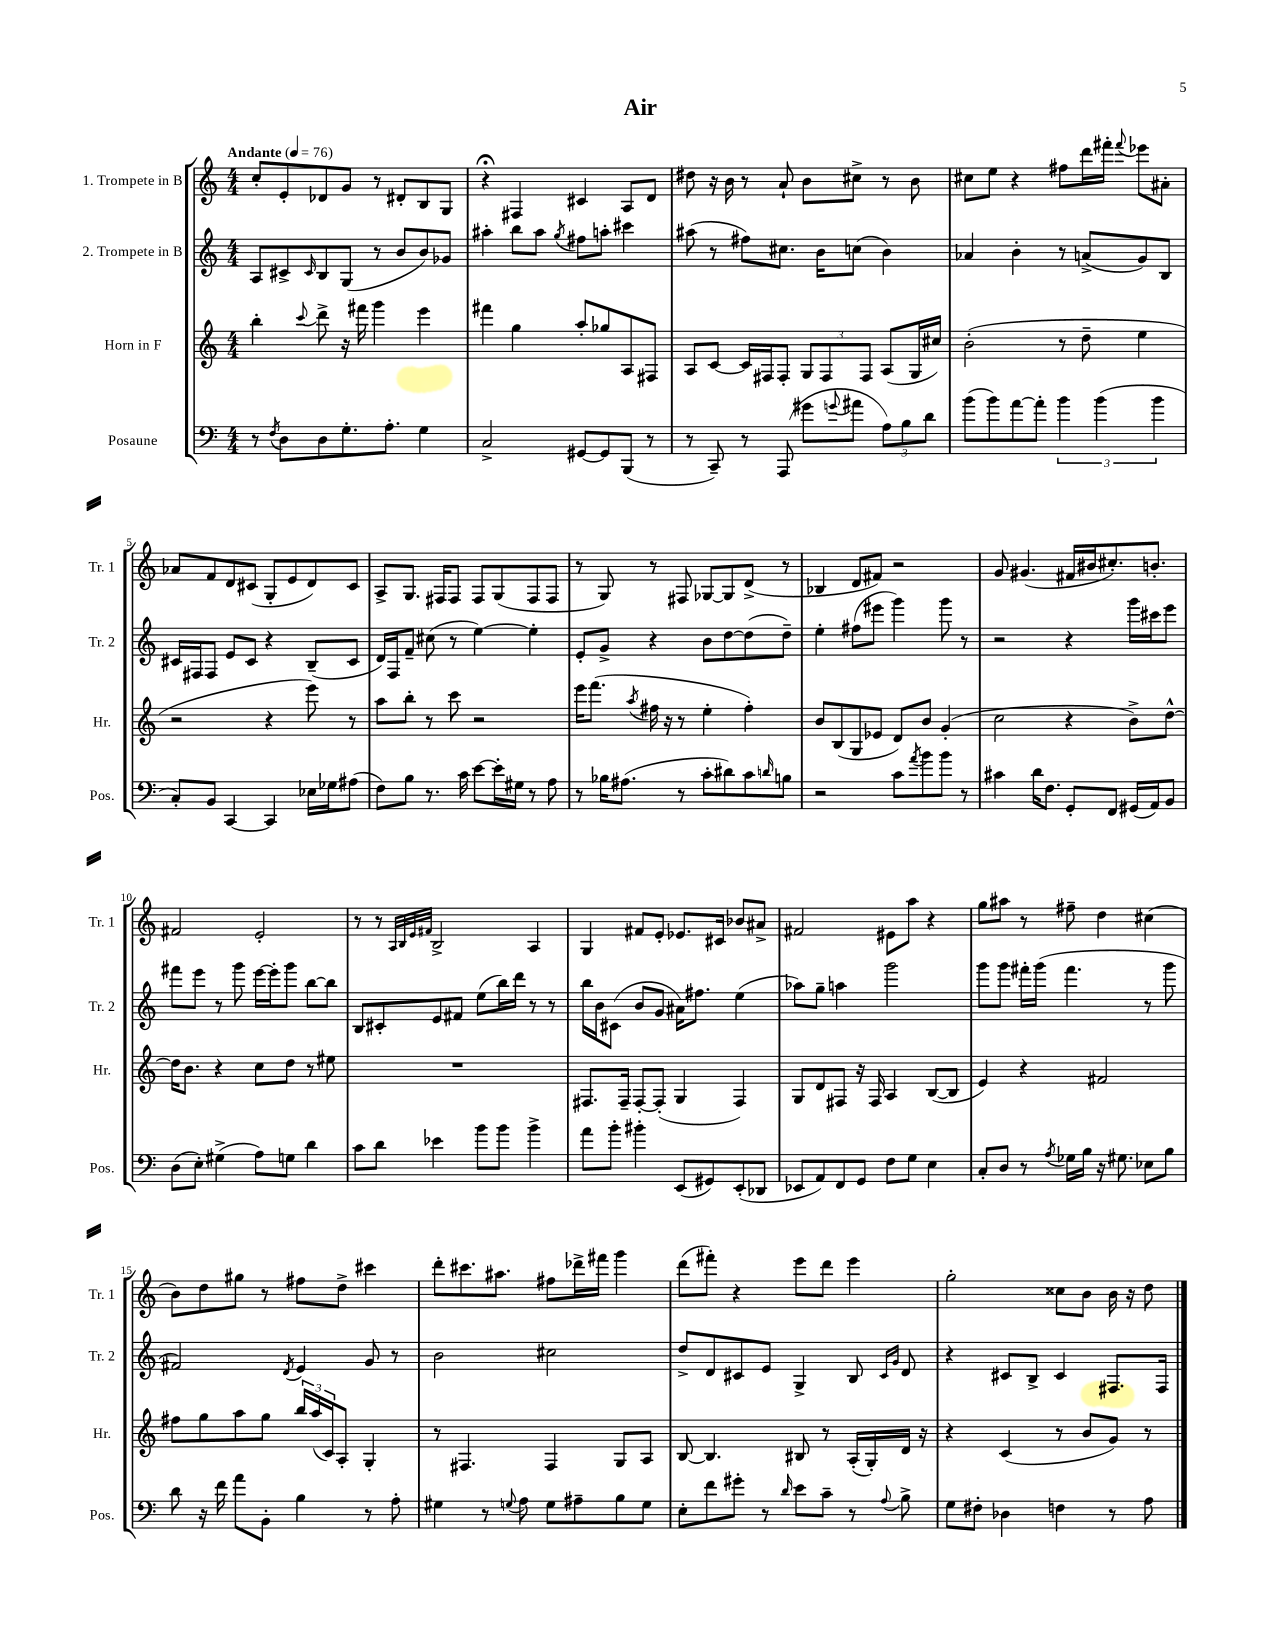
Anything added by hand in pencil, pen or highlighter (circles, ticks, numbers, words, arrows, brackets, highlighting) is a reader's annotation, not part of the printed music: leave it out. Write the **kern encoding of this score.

**kern	**kern	**kern	**kern
*part4	*part3	*part2	*part1
*staff4	*staff3	*staff2	*staff1
*I"Posaune	*I"Horn in F	*I"2. Trompete in B	*I"1. Trompete in B
*I'Pos.	*I'Hr.	*I'Tr. 2	*I'Tr. 1
*clefF4	*clefG2	*clefG2	*clefG2
*k[]	*k[]	*k[]	*k[]
*M4/4	*M4/4	*M4/4	*M4/4
*MM76	*MM76	*MM76	*MM76
=1	=1	=1	=1
!	!	!	!LO:TX:a:B:t=Andante
8r	4bb'\	8A/L	8cc'/L
8qF/	.	.	.
8D\L	.	8c#X^/	8e'/
.	8qqccc/	16qqc#/	.
8D\	8ddd^\	8B/	8d-X/
8.G'\	16r	(8G/J	8g/J
.	16fff#X\	.	.
.	4ggg\	8r	8r
8.A'\J	.	.	.
.	.	8b/L	8d#X'/L
4G\	4eee\	8b/)	8B/
.	.	8g-X/J	8G/J
=2	=2	=2	=2
2C^/	4fff#X\	4aa#X'\	4r;<
.	4gg\	8bb\L	4F#X/
.	.	8aa#\J	.
.	.	8qgg/	.
[8GG#X/L	8aa'/L	8ff#X\L	4c#X/
8GG#/]	8gg-X/	8aan'\J	.
(8BBB/J	8A/	4ccc#X\	8A/L
8r	8F#X/J	.	8d/J
=3	=3	=3	=3
8r	8A/L	(8aa#X\	8dd#X\
8CC~/)	[8c/J	8r	16r
.	.	.	16b\
8r	16c/LL]	8ff#X\L)	8r
.	16F#X/J	.	.
(8AAA/	8F#'/J	8.cc#X\J	8a`/
8g#X\L	12G/L	.	8b\L
.	.	16b\KL	.
.	12F#/	.	.
8qqgn/	.	.	.
8a#X\J	.	(8ccn\J	8cc#X^\J
.	12F#/J	.	.
12A\L)	(8A/L	4b\)	8r
12B\	.	.	.
.	16G/L	.	8b\
12d\J	.	.	.
.	16cc#X/JJ)	.	.
=4	=4	=4	=4
(8b\L	(2b'\	4a-X/	8cc#X\L
8b\)	.	.	8ee\J
[8a\	.	4b'\	4r
8a'\J]	.	.	.
6b\	8r	8r	8ff#X\L
.	8dd~\	(8an^/L	16ddd\L
(6b\	.	.	.
.	.	.	16fff#X'\JJ
.	.	.	8qqfff#/
.	4ee\	8g/)	8eee-X\L
6b\	.	.	.
.	.	8B/J	8a#X'\J
!!LO:LB:g=z
=5	=5	=5	=5
8C'/L)	2r	16c#X/LL	8a-X/L
.	.	16F#X/J	.
8BB/J	.	8F#/J	8f/
[4CC/	.	8e/L	8d/
.	.	8c#/J	(8c#X/J
4CC/]	4r	4r	8G'/L
.	.	.	8e/
16E-X\LL	8eee\)	(8B~/L	8d/)
16G-X\J	.	.	.
(8A#X\J	8r	8c#/J	8c#/J
=6	=6	=6	=6
8F\L)	8aa\L	16d/LL)	8A^/L
.	.	16F/J	.
8B\J	8bb'\J	8f~/J	8.G/J
8.r	8r	(8cc#X\	.
.	.	.	16F#X/KL
.	8ccc\	8r	8F#/J
16c\	.	.	.
[8e\L	2r	[4ee\)	8F#/L
16e'\L]	.	.	(8G/
16G#X\JJ	.	.	.
8r	.	4ee'\]	8F#/
8A\	.	.	8F#/J
=7	=7	=7	=7
8r	16eee\KL	8e'/L	8r
.	(8.fff\J	.	.
16B-X\KL	.	8g^/J	8G/)
(8.A#X\J	.	.	.
.	8qaa/	.	.
.	16ff#X\	4r	8r
.	16r	.	.
8r	8r	.	8F#X/
8c'\L	4ee'\	8b\L	[8G-X/L
8d#X\)	.	[8dd\	8G-/]
8c\	4ff#'\)	(8dd\]	(8d^/J
16qqdn/	.	.	.
8Bn\J	.	8dd~\J)	8r
=8	=8	=8	=8
2r	8b/L	4ee'\	4B-X/
.	(8B/	.	.
.	8G/	(8ff#X\L	8d/L
.	8e-X/J	8eee#X\J	8f#X/J)
8c\L	8d/L)	4ggg\)	2r
8qa/	.	.	.
8b\	8b/J	.	.
8b\J	(4g'/	8ggg\	.
8r	.	8r	.
=9	=9	=9	=9
4c#X\	2cc\	2r	8g/
.	.	.	(4.g#X/
16d\KL	.	.	.
8.F\J	.	.	.
8GG'/L	4r	4r	16f#X/LL
.	.	.	16b#X/J
8FF/J	.	.	8.cc#X'/)
(16GG#X/LL	8b^\L)	16ggg\LL	.
16AA/J)	.	16ccc#X\J	8.bn'/J
8BB/J	[8dd^^\J	8eee\J	.
!!LO:LB:g=z
=10	=10	=10	=10
(8D\L	16dd\KL]	8fff#X\L	2f#X/
.	8.b\J	.	.
8E'\J)	.	8eee\J	.
(4G#X^\	4r	8r	.
.	.	8ggg\	.
8A\L)	8cc\L	[16eee\LL	2e'/
.	.	16eee'\J]	.
8Gn\J	8dd\J	8ggg\J	.
4d\	8r	[8bb\L	.
.	8ee#X\	8bb\J]	.
=11	=11	=11	=11
8c\L	1r	8B/L	8r
8d\J	.	8c#X'/	8r
.	.	.	32qqA/LLL
.	.	.	32qqB/
.	.	.	32qqe/
.	.	.	32qqf#X/JJJ
4e-X\	.	8e/	2B^/
.	.	8f#X/J	.
8b\L	.	(8ee\L	.
8b\J	.	16bb\L)	.
.	.	16ddd\JJ	.
4b^\	.	8r	4A/
.	.	8r	.
=12	=12	=12	=12
8a\L	8.F#X/L	16bb\LL	4G/
.	.	16b\J	.
8b'\J	.	(8c#X\J	.
.	16F#~/Jk	.	.
4b#X'\	[8F#'/L	8b/L	8f#X/L
.	(8F#'/J]	8g/J	8e'/J
(8EE/L	4G/	16a#X\KL)	8.e-X/L
.	.	8.ff#X\J	.
8GG#X/)	.	.	.
.	.	.	16c#X/Jk
(8EE'/	4F#/)	(4ee\	8b-X/L
8DD-X/J	.	.	8a#X^/J
=13	=13	=13	=13
8EE-X/L	8G/L	8aa-X\L)	2f#X/
8AA/)	8d/	8gg~\J	.
8FF/	8F#X/J	4aan\	.
8GG/J	16r	.	.
.	16F#/	.	.
8F\L	4A/	2ggg\	8e#X\L
8G\J	.	.	8aa\J
4E\	([8B/L	.	4r
.	8B/J]	.	.
=14	=14	=14	=14
8C'/L	4e/)	8ggg\L	8gg\L
8D/J	.	8ggg\J	8aa#X\J
8r	4r	16fff#X'\LL	8r
.	.	(16ggg\JJ	.
8qA/	.	.	.
16G-X\LL	.	4.fff#\	8ff#X~\
16B\JJ	.	.	.
16r	2f#X/	.	4dd\
8.G#X\	.	.	.
8E-X\L	.	8r	(4cc#X\
8B\J	.	8ggg\	.
!!LO:LB:g=z
=15	=15	=15	=15
8d\	8ff#X\L	2f#X/)	8b\L)
16r	8gg\	.	8dd\
16f\	.	.	.
8a\L	8aa\	.	8gg#X\J
8BB'\J	8gg\J	.	8r
.	.	8qd/	.
4B\	24bb/LL	4e/	8ff#X\L
.	(24aa/	.	.
.	24c/J)	.	.
.	8A'/J	.	8dd^\J
8r	4G'/	8g/	4ccc#X\
8A'\	.	8r	.
=16	=16	=16	=16
4G#X\	8r	2b\	8ddd'\L
.	4.F#X/	.	8.ccc#X\
8r	.	.	.
.	.	.	8.aa#X\J
8qqGn/	.	.	.
8A\	.	.	.
8G\L	4F#/	2cc#X\	8ff#X\L
8A#X~\	.	.	16ddd-X^\L
.	.	.	16fff#X\JJ
8B\	8G/L	.	4ggg\
8G\J	8A/J	.	.
=17	=17	=17	=17
8E'\L	[8B/	8dd^/L	(8ddd\L
8f\	4.B/]	8d/	8fff#X'\J)
8g#X'\J	.	8c#X/	4r
8r	.	8e/J	.
16qqd/	.	.	.
8e\L	8B#X/	4G^/	8eee\L
8c~\J	8r	.	8ddd\J
8r	(16A'/LL	8B/	4eee\
.	16G'/)	.	.
.	.	16qqc#/LL	.
8qqA/	.	16qqg/JJ	.
8B^\	16d/JJ	8d/	.
.	16r	.	.
=18	=18	=18	=18
8G\L	4r	4r	2gg'\
8F#X'\J	.	.	.
4D-X\	(4c/	8c#X/L	.
.	.	8B^/J	.
4Fn\	8r	4c#/	8cc##X\L
.	8b/L	.	8b\J
8r	8g/J)	8.F#X/L	16b\
.	.	.	16r
8A\	8r	.	8dd\
.	.	16F#/Jk	.
==	==	==	==
*-	*-	*-	*-
